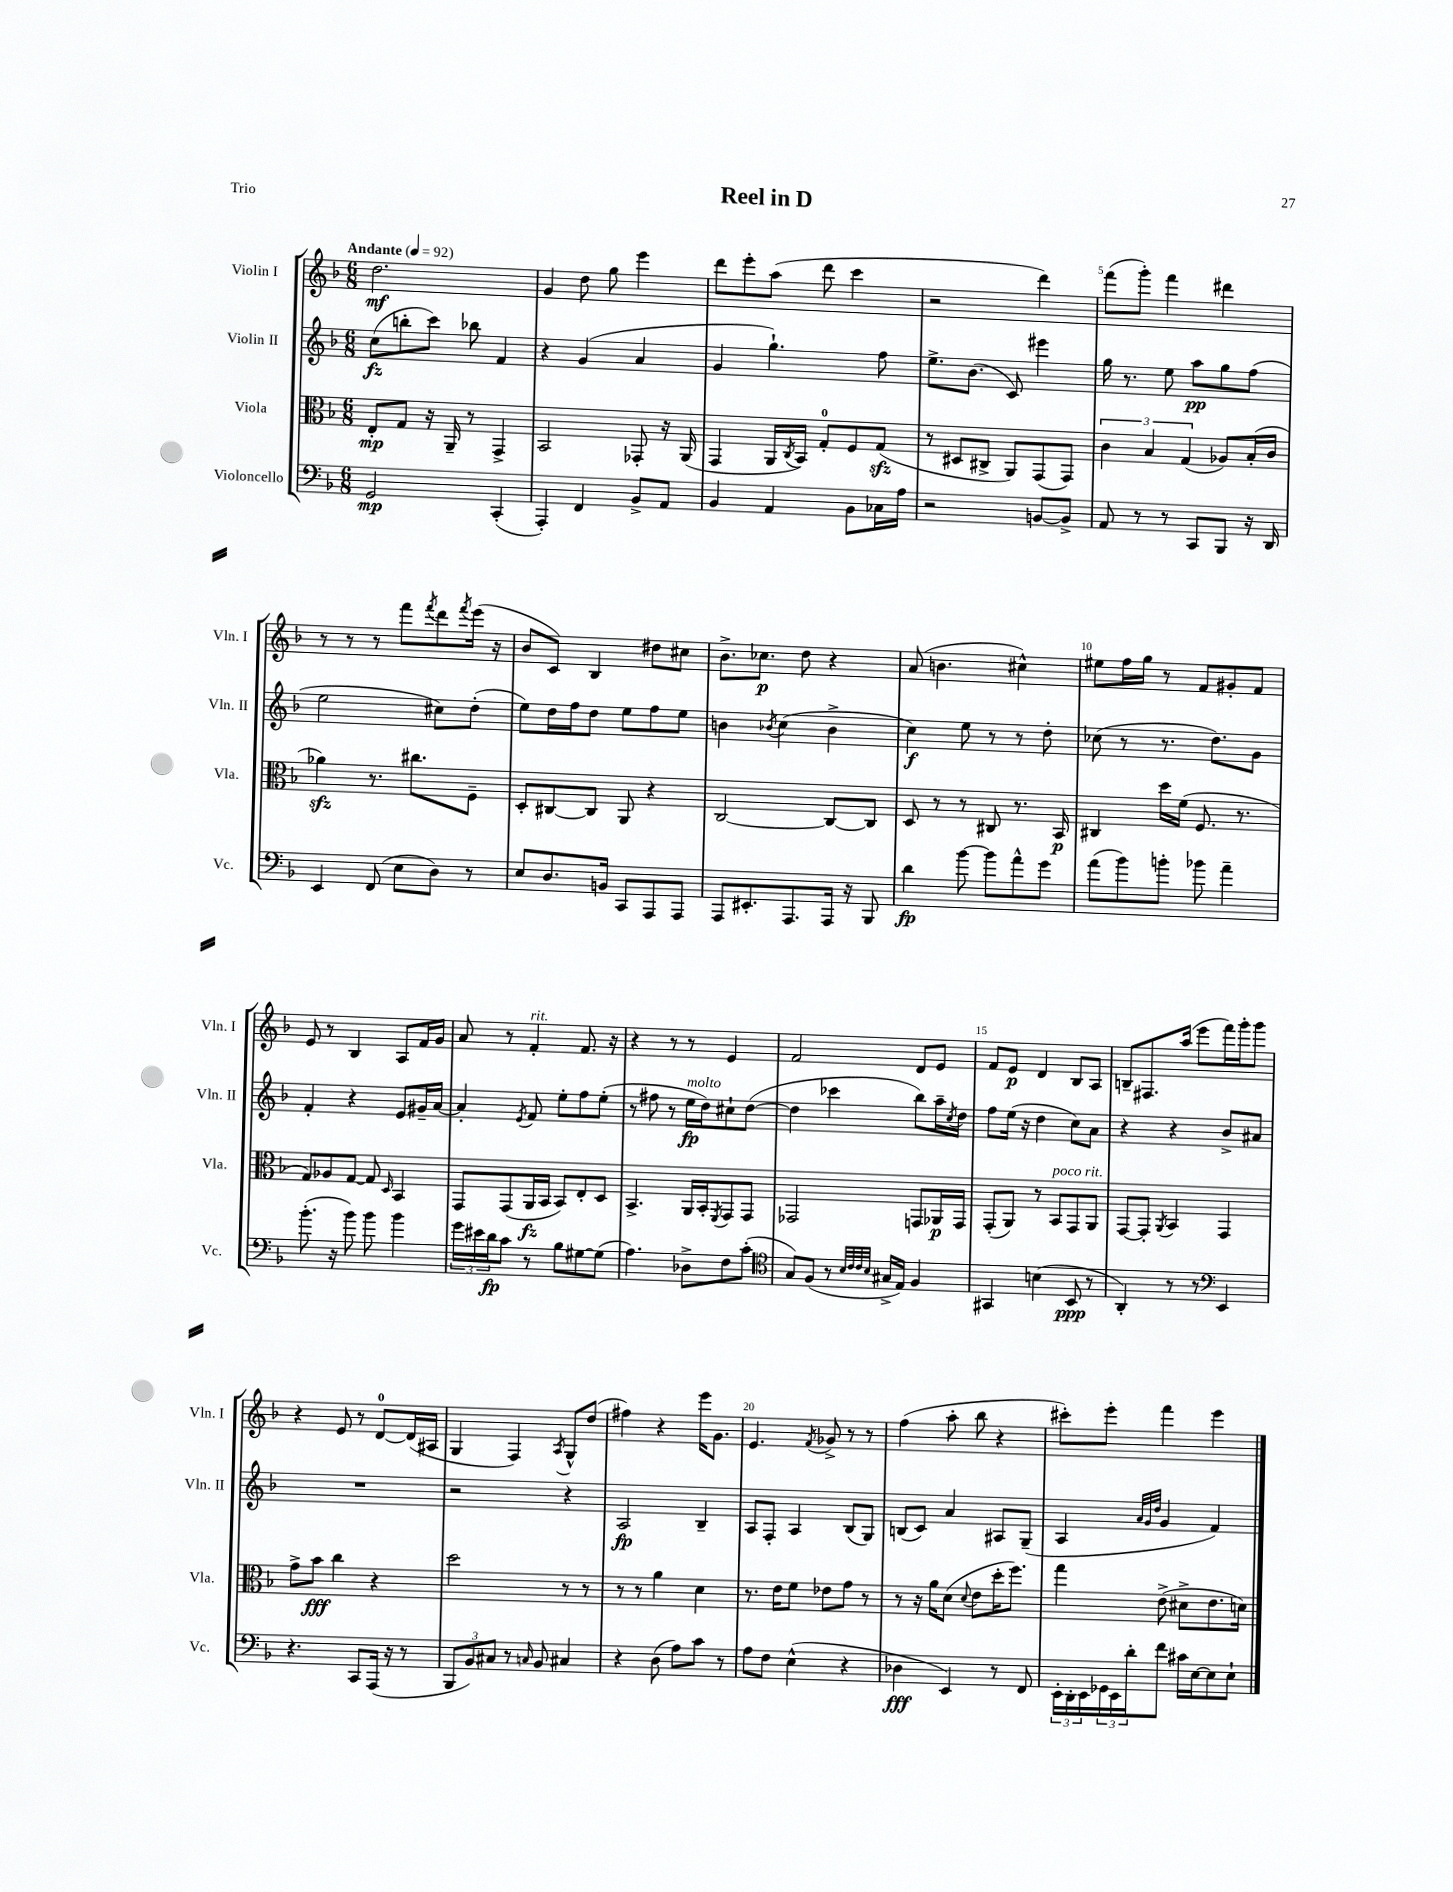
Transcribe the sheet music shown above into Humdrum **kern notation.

**kern	**kern	**kern	**kern
*staff4	*staff3	*staff2	*staff1
*clefF4	*clefC3	*clefG2	*clefG2
*k[b-]	*k[b-]	*k[b-]	*k[b-]
*M6/8	*M6/8	*M6/8	*M6/8
*MM92	*MM92	*MM92	*MM92
2GG	8E'	(8cc	2.dd
.	8G	8bb'	.
.	16r	8ccc)	.
.	16AA~	.	.
.	8r	8bb-	.
(4CC'	4GG^	4f	.
=	=	=	=
4AAA')	2BB-	4r	4g
4FF	.	(4g	8dd
.	.	.	8gg
8BB-^	8GG-'	4a	4eee
8AA	16r	.	.
.	(16AA	.	.
=	=	=	=
4BB-	4GG	4g	8ddd
.	.	.	8eee'
4AA	16AA	4.gg`)	(8aa
.	8qC	.	.
.	16BB-)	.	.
.	8G'	.	8ddd
8BB-	8F	.	4ccc
16C-	(8G	8ff	.
16A	.	.	.
=	=	=	=
2r	8r	8.ee^	2r
.	8D#	.	.
.	.	(8.b-	.
.	8C#^	.	.
.	8AA)	8c)	.
[8BB	(8GG	4eee#	4ddd)
8BB^]	8GG)	.	.
=	=	=	=
8AA	6c	16gg	(8fff
.	.	8.r	.
8r	.	.	8ggg')
.	6B-	.	.
8r	.	8ee	4fff
.	(6G	.	.
8CC	.	8aa	.
8BBB-	8A-)	8gg	4ddd#
16r	(16B-'	(8ff	.
16DD	16c	.	.
=	=	=	=
4EE	4a-)	2ee	8r
.	.	.	8r
(8FF	8.r	.	8r
8E	.	.	8fff
.	8.cc#	.	.
.	.	.	8qfff
8D)	.	8cc#)	8ddd
.	.	.	8qfff
8r	8F~	(8dd'	(16eee
.	.	.	16r
=	=	=	=
8E	8D'	8ee)	8b-
8.D	[8C#	16dd	8c)
.	.	16ff	.
.	8C#]	8dd	4B-
16BB	.	.	.
8CC	8AA	8ee	.
8AAA	4r	8ff	8dd#
8AAA	.	8ee	8cc#
=	=	=	=
8AAA	[2C	4b	8.b-^
8.EE#'	.	.	.
.	.	.	8.cc-
.	.	8qb-	.
.	.	(4cc	.
8.AAA	.	.	.
.	.	.	8dd
16AAA	8C_	4b-^	4r
16r	.	.	.
8BBB-	8C]	.	.
=	=	=	=
4d	8D	4cc)	(8a
.	8r	.	4.b
[8b-	8r	8ee	.
8b-]	8C#	8r	.
8a^^	8.r	8r	4cc#^^)
8g	.	8dd'	.
.	16BB-	.	.
=	=	=	=
(8a	4C#	(8cc-	8ee#
8b-)	.	8r	16ff
.	.	.	16gg
8b'	16dd	8.r	8r
.	(16f	.	.
8b-	8.F	.	8f
.	.	8.dd)	.
4a~	.	.	8g#'
.	8.r	.	.
.	.	8g	8f
=	=	=	=
(8.b-'	8G)	4f'	8e
.	8A-	.	8r
16r	.	.	.
8b-)	[8G	4r	4B-
8b-	8G]	.	.
.	16qqD	.	.
4b-	4BB-	8e	8A
.	.	16g#~	16f
.	.	[16a	16g
=	=	=	=
24g	8GG	4a']	8a
24e#	.	.	.
24d	.	.	.
8c	(8GG	.	8r
.	.	8qe	.
8r	16AA	8f	4f'
.	16BB-	.	.
8B-	8BB-)	8ee'	.
[8G#	8E'	8ff	8.f
(8G#]	8D	(8ee'	.
.	.	.	16r
=	=	=	=
4.A)	4.BB-^	8r	4r
.	.	8ff#	.
.	.	8r	8r
8D-^	16AA	16ee	8r
.	16BB-'	16dd)	.
.	8qFF	.	.
8F	8GG	8cc#`	4e
(8c'	8GG	([8dd	.
=	=	=	=
*clefC4	*	*	*
8G)	2GG-	4dd]	2f
(8F	.	.	.
8r	.	4ccc-	.
32qqB-	.	.	.
32qqc	.	.	.
32qqc	.	.	.
32qqB-	.	.	.
16G#^	.	.	.
16E)	.	.	.
4F	8GG	8bb-)	8d
.	16AA-	16aa~	8e
.	.	8qcc	.
.	16GG	16dd	.
=	=	=	=
4GG#	(8GG'	8ff	8f
.	8AA)	(16ee	8e
.	.	16r	.
(4B	8r	4dd	4d
.	8BB-	.	.
8BB-	8GG	8cc)	8B-
8r	8AA	8a	8A
=	=	=	=
4AA')	[8GG	4r	8B~
.	8GG']	.	8.F#
.	8qAA	.	.
8r	4BB-	4r	.
.	.	.	(16aa
8r	.	.	8eee
*clefF4	*	*	*
4EE	4GG	8b-^	16fff)
.	.	.	16ggg'
.	.	8a#	8ggg
=	=	=	=
4.r	8g^	2.r	4r
.	8b-	.	.
.	4cc	.	8e
8CC	.	.	8r
(16AAA	4r	.	[8d
16r	.	.	.
8r	.	.	(16d]
.	.	.	16A#
=	=	=	=
12BBB-	2dd	2r	4G
12BB-)	.	.	.
12C#	.	.	.
8r	.	.	4F)
16qqC	.	.	.
8BB-	.	.	.
.	.	.	8qA
4C#	8r	4r	8G^^
.	8r	.	(8dd
=	=	=	=
4r	8r	2A	4ff#)
.	8r	.	.
(8D	4a	.	4r
8A)	.	.	.
8c	4d	4B-~	16eee
.	.	.	8.g
8r	.	.	.
=	=	=	=
8A	8.r	8A	4.e
8F	.	8F'	.
.	16e	.	.
(4E^^	8f	4A	.
.	.	.	8qf
.	8e-	.	8g-^
4r	8g	(8B-	8r
.	8r	8G)	8r
=	=	=	=
4D-	8r	(8B	(4ff
.	16r	8c)	.
.	16a	.	.
4EE)	(8d	4a	8aa'
.	8qqd	.	.
.	8e	.	8bb-
8r	16dd'	8A#	4r
.	8.ff)	.	.
8FF	.	(8G~	.
=	=	=	=
24EE'	4gg	4A	8ccc#')
24DD'	.	.	.
24EE	.	.	.
24GG-	.	.	8eee'
24EE	.	.	.
24d'	.	.	.
.	.	32qqa	.
.	.	32qqg	.
.	.	32qqdd	.
8f	(8e^	4g	4fff
16c#	8d#^	.	.
[16E	.	.	.
8E]	8.e	4f)	4eee
8E`	.	.	.
.	16d)	.	.
==	==	==	==
*-	*-	*-	*-
